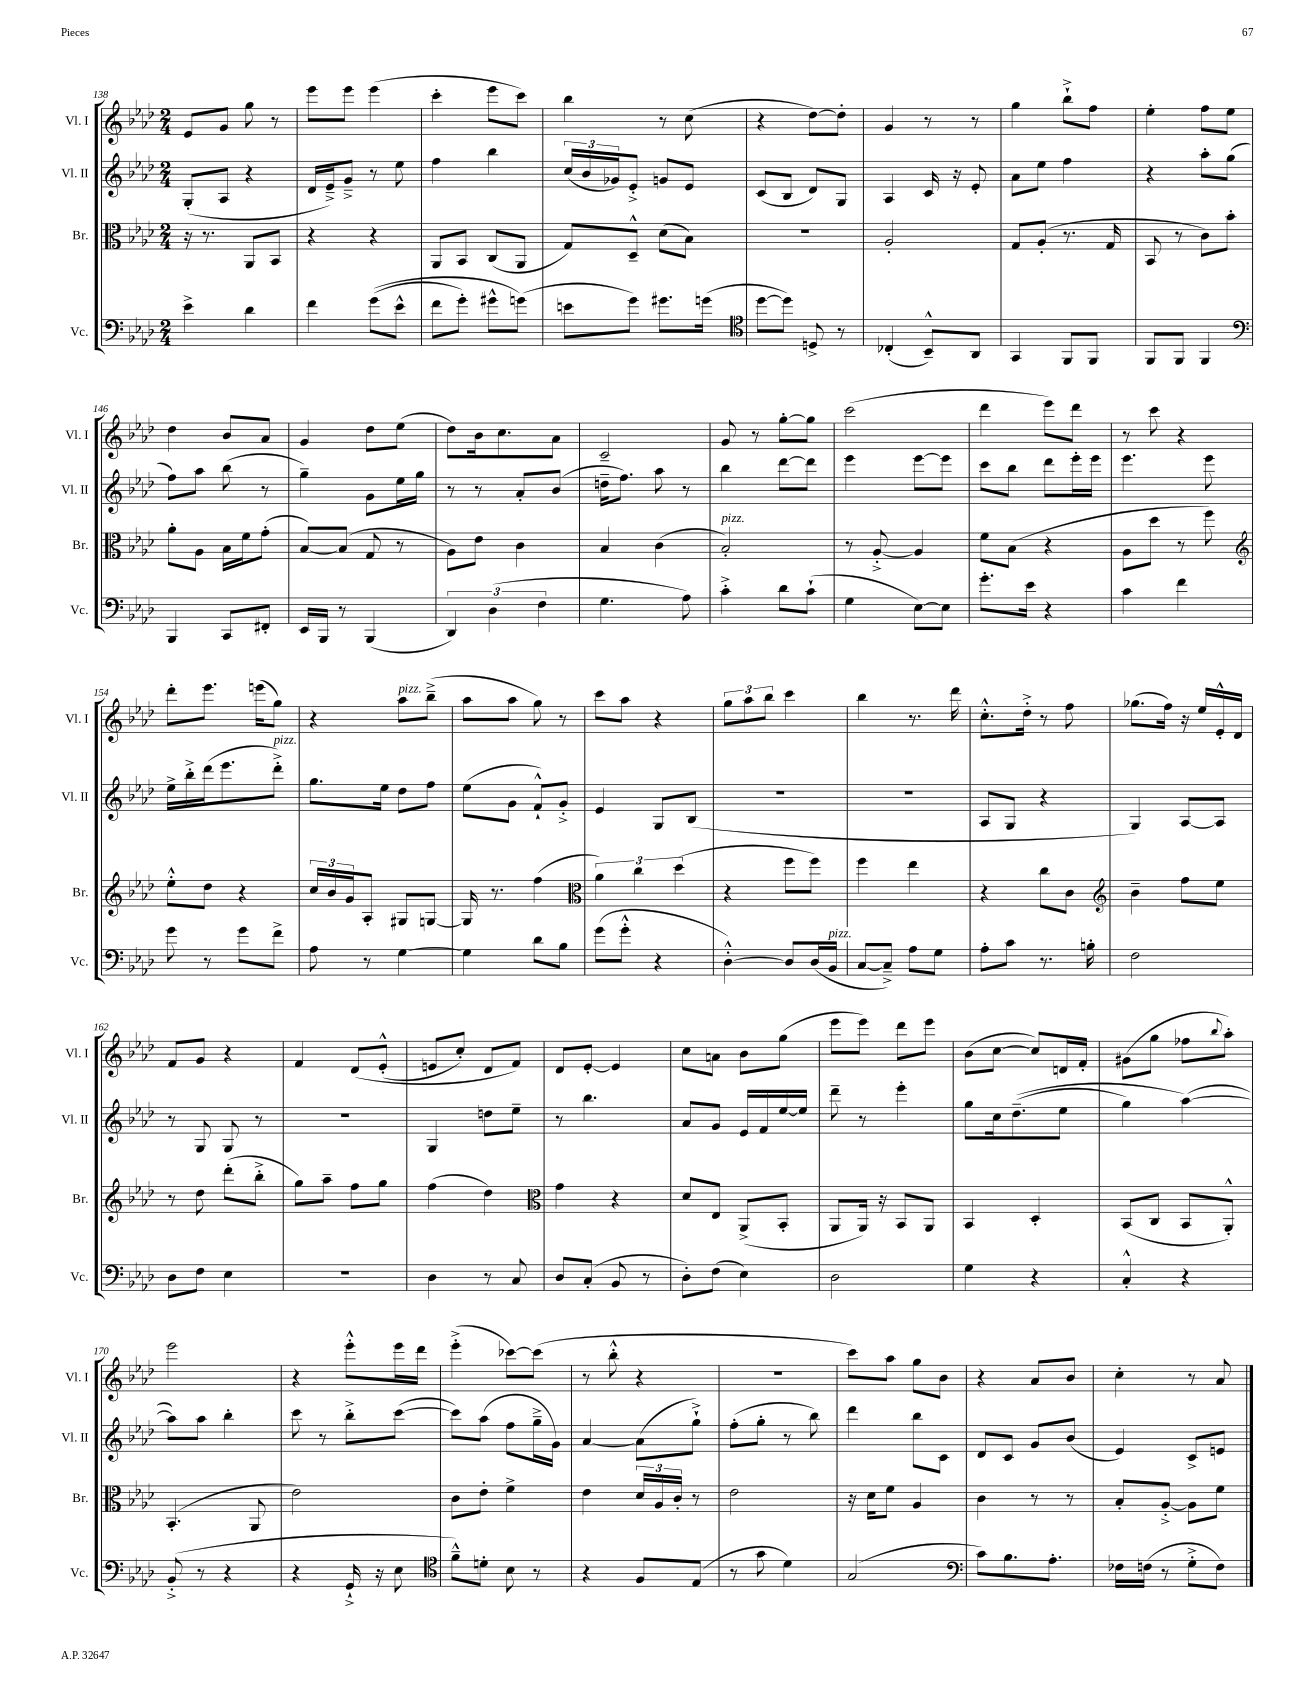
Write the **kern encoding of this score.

**kern	**kern	**kern	**kern
*staff4	*staff3	*staff2	*staff1
*clefF4	*clefC3	*clefG2	*clefG2
*k[b-e-a-d-]	*k[b-e-a-d-]	*k[b-e-a-d-]	*k[b-e-a-d-]
*M2/4	*M2/4	*M2/4	*M2/4
4e-^	16r	(8G'	8e-
.	8.r	.	.
.	.	8A-	8g
4d-	8AA-	4r	8gg
.	8BB-	.	8r
=	=	=	=
4f	4r	16d-	8eee-
.	.	16e-~^)	.
.	.	8g~^	8eee-
&((8g	4r	8r	(4eee-
8e-^^	.	8ee-	.
=	=	=	=
8f	8AA-	4ff	4ccc'
8g')	8BB-	.	.
8g#^^	(8C	4bb-	8eee-
(8g&)	8AA-	.	8ccc)
=	=	=	=
8e	8G)	(24cc	4bb-
.	.	24b-	.
.	.	24g-)	.
8g)	8D-~^^	8e-'^	.
8.g#	(8d-	8g	8r
.	8B-)	8e-	(8cc
(16g	.	.	.
=	=	=	=
*clefC4	*	*	*
[8dd-	2r	(8c	4r
8dd-])	.	8B-	.
8D^	.	8d-)	[8dd-)
8r	.	8G	8dd-']
=	=	=	=
(4C-'	2A-'	4A-	4g
8BB-~^^)	.	16c	8r
.	.	16r	.
8AA-	.	8e-'	8r
=	=	=	=
4GG	8G	8a-	4gg
.	(8A-'	8ee-	.
8FF	8.r	4ff	8bb-`^
8FF	.	.	8ff
.	16G	.	.
=	=	=	=
8FF	8BB-	4r	4ee-'
8FF	8r	.	.
4FF	8c)	8aa-'	8ff
.	8b-'	(8gg	8ee-
=	=	=	=
*clefF4	*	*	*
4BBB-	8a-'	8ff)	4dd-
.	8A-	8aa-	.
8CC	16B-	(8bb-	8b-
.	16f	.	.
8FF#'	(8g'	8r	8a-
=	=	=	=
16EE-	[8B-)	4gg~)	4g
16BBB-	.	.	.
8r	(8B-]	.	.
(4BBB-	8G	8g	8dd-
.	8r	16ee-	(8ee-
.	.	16gg	.
=	=	=	=
6DD-)	8A-)	8r	8dd-)
.	8e-	8r	16b-
(6D-	.	.	.
.	.	.	8.cc
.	4c	8a-'	.
6F	.	.	.
.	.	(8b-	8a-
=	=	=	=
4.G	4B-	16dd~	2c~
.	.	8.ff)	.
.	(4c	8aa-	.
8A-)	.	8r	.
=	=	=	=
4c'^	2B-')	4bb-	8g
.	.	.	8r
8d-	.	[8ddd-	[8gg'
(8c`	.	8ddd-]	8gg]
=	=	=	=
4G	8r	4eee-	(2ccc
.	[8A-'^	.	.
[8E-)	4A-]	[8eee-	.
8E-]	.	8eee-]	.
=	=	=	=
8.g'	8f	8ccc	4ddd-
.	(8B-	8bb-	.
16e-	.	.	.
4r	4r	8ddd-	8eee-)
.	.	16eee-'	8ddd-
.	.	16eee-	.
=	=	=	=
4c	8A-	4.eee-	8r
.	8dd-	.	8ccc
4f	8r	.	4r
.	8ff)	8eee-	.
=	=	=	=
*	*clefG2	*	*
8g	8ee-'^^	16ee-^	8ddd-'
.	.	16bb-'^	.
8r	8dd-	(16ddd-	8.eee-
.	.	8.eee-	.
8g	4r	.	.
.	.	.	(16eee
8f^	.	8ddd-'^)	8gg)
=	=	=	=
8A-	24cc	8.gg	4r
.	24b-	.	.
.	24g	.	.
8r	8A-'	.	.
.	.	16ee-	.
[4G	8G#	8dd-	8aa-
.	[8G	8ff	(8bb-~^
=	=	=	=
4G]	16G]	(8ee-	8aa-
.	8.r	.	.
.	.	8g	8aa-
8d-	(4ff	8f`^^)	8gg)
8B-	.	8g'^	8r
=	=	=	=
*	*clefC3	*	*
(8g	6a-)	4e-	8ccc
8g'^^	.	.	8aa-
.	6cc	.	.
4r	.	8G	4r
.	(6dd-	.	.
.	.	(8B-	.
=	=	=	=
[4D-'^^)	4r	2r	12gg
.	.	.	12aa-
.	.	.	12bb-
8D-]	8ff	.	4ccc
(16D-	8ff)	.	.
16BB-	.	.	.
=	=	=	=
[8C	4ff	2r	4bb-
8C~^])	.	.	.
8A-	4ee-	.	8.r
8G	.	.	.
.	.	.	16ddd-
=	=	=	=
8A-'	4r	8A-	8.cc'^^
8c	.	8G	.
.	.	.	16dd-'^
8.r	8cc	4r	8r
.	8c	.	8ff
16B'	.	.	.
=	=	=	=
*	*clefG2	*	*
2F	4b-~	4G)	(8.gg-
.	.	.	16ff)
.	8ff	[8A-	16r
.	.	.	16ee-
.	8ee-	8A-]	16e-'^^
.	.	.	16d-
=	=	=	=
8D-	8r	8r	8f
8F	8dd-	8G	8g
4E-	(8ddd-'	8G	4r
.	8bb-'^	8r	.
=	=	=	=
2r	8gg)	2r	4f
.	8aa-~	.	.
.	8ff	.	&(8d-
.	8gg	.	(8e-'^^
=	=	=	=
4D-	(4ff	4G	8e
.	.	.	8cc')
8r	4dd-)	8dd	8d-
8C	.	8ee-~	8f&)
=	=	=	=
*	*clefC3	*	*
8D-	4g	8r	8d-
(8C'	.	4.bb-	[8e-'
8BB-	4r	.	4e-]
8r	.	.	.
=	=	=	=
8D-')	8d-	8a-	8cc
(8F	8E-	8g	8a
4E-)	(8AA-^	16e-	8b-
.	.	16f	.
.	8BB-'	[16ee-	(8gg
.	.	16ee-]	.
=	=	=	=
2D-	8AA-	8ddd-~	8eee-
.	16AA-)	8r	8eee-)
.	16r	.	.
.	8BB-	4eee-'	8ddd-
.	8AA-	.	8eee-
=	=	=	=
4G	4BB-	8gg	(8b-
.	.	16cc	[8cc
.	.	&((8.dd-~	.
4r	4D-'	.	8cc])
.	.	8ee-	16d
.	.	.	16f'
=	=	=	=
4C'^^	(8BB-	4gg)	(8g#
.	8C	.	8gg
4r	8BB-	([4aa-&)	8ff-
.	.	.	8qqbb-
.	8AA-'^^)	.	8aa-')
=	=	=	=
(8BB-'^	(4.BB-'	8aa-])	2eee-
8r	.	8aa-	.
4r	.	4bb-'	.
.	8AA-	.	.
=	=	=	=
4r	2e-)	8ccc	4r
.	.	8r	.
16GG`^	.	8bb-'^	8eee-'^^
16r	.	.	.
8E-	.	([8ccc	16eee-
.	.	.	16ddd-
=	=	=	=
*clefC4	*	*	*
8f~^^)	8c	8ccc])	(4eee-'^
8d'	8e-'	(8aa-	.
8B-	4f^	8ff	[8ccc-)
8r	.	16gg~^	(8ccc-]
.	.	16g)	.
=	=	=	=
4r	4e-	[4a-	8r
.	.	.	8bb-'^^
8F	24d-	(8a-]	4r
.	24A-	.	.
.	24c'	.	.
(8E-	8r	8gg`^)	.
=	=	=	=
8r	2e-	(8ff'	2r
8g	.	8gg'	.
4d-)	.	8r	.
.	.	8bb-)	.
=	=	=	=
(2G	16r	4ddd-	8ccc)
.	16d-	.	.
.	8f	.	8aa-
.	4A-	8bb-	8gg
.	.	8c	8b-
=	=	=	=
*clefF4	*	*	*
8c)	4c	8d-	4r
8.B-	.	8c	.
.	8r	8g	8a-
8.A-'	.	.	.
.	8r	(8b-	8b-
=	=	=	=
16F-	8B-'	4e-)	4cc'
(16F	.	.	.
8r	[8A-'^	.	.
8G'^	8A-]	8c^	8r
8F)	8f	8e	8a-
==	==	==	==
*-	*-	*-	*-
